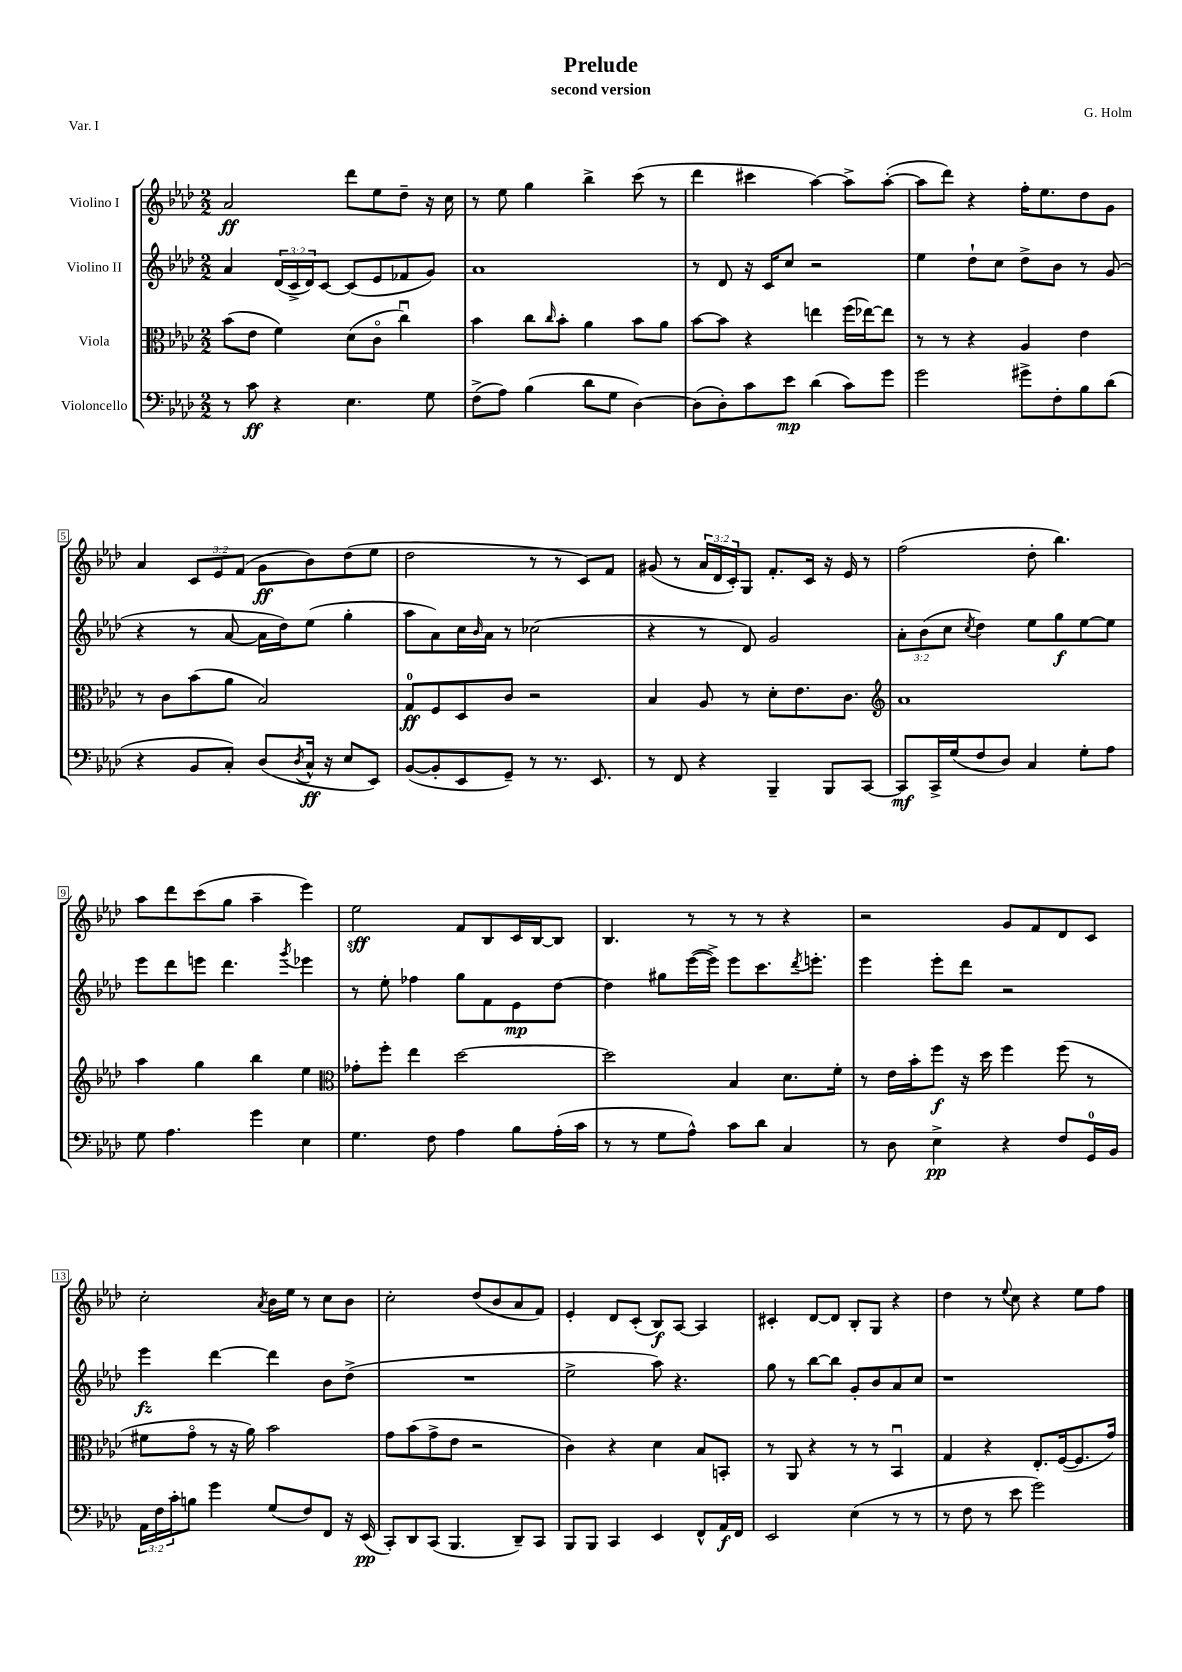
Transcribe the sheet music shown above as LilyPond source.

\header { title = "Prelude" composer = "G. Holm" subtitle = "second version" piece = "Var. I" }
<<
\new StaffGroup <<
\new Staff = "s0" \with { instrumentName = "Violino I" } {
    \clef treble \key aes \major \numericTimeSignature \time 2/2 \override Staff.TupletNumber.text = #tuplet-number::calc-fraction-text
    aes'2\ff des'''8 ees''8 des''8-- r16 c''16 |
    r8 ees''8 g''4 bes''4-> c'''8( r8 |
    des'''4 cis'''4 aes''4~) aes''8-> aes''8~-.( |
    aes''8 des'''8) r4 f''16-. ees''8. des''8 g'8 |
    aes'4 \tuplet 3/2 { c'8 ees'8 f'8( } g'8\ff bes'8) des''8( ees''8 |
    des''2 r8 r8 c'8) f'8 |
    gis'8( r8 \tuplet 3/2 { aes'16 des'16 c'16-.) } g8 f'8.-. c'16 r16 ees'16 r8 |
    f''2( des''8-. bes''4.) |
    aes''8 des'''8 c'''8( g''8 aes''4-- ees'''4) |
    ees''2\sff f'8 bes8 c'16 bes16~ bes8 |
    bes4. r8 r8 r8 r4 |
    r2 g'8 f'8 des'8 c'8 |
    c''2-. \acciaccatura { aes'8 } bes'16 ees''16 r8 c''8 bes'8 |
    c''2-. des''8( bes'8 aes'8 f'8) |
    ees'4-. des'8 c'8-.( bes8\f) aes8~ aes4 |
    cis'4-. des'8~ des'8 bes8-. g8 r4 |
    des''4 r8 \appoggiatura { ees''8 } c''8 r4 ees''8 f''8 \bar "|." |
}
\new Staff = "s1" \with { instrumentName = "Violino II" } {
    \clef treble \key aes \major \numericTimeSignature \time 2/2 \override Staff.TupletNumber.text = #tuplet-number::calc-fraction-text
    aes'4 \tuplet 3/2 { des'16( c'16-> des'16) } c'8~ c'8( ees'8 fes'8 g'8) |
    aes'1 |
    r8 des'8 r16 c'16 c''8 r2 |
    ees''4 des''8-! c''8 des''8-> bes'8 r8 g'8( |
    r4 r8 aes'8~ aes'16 des''16) ees''8( g''4-. |
    aes''8 aes'8) c''16 \grace { bes'16 } aes'16 r8 ces''2( |
    r4 r8 des'8) g'2 |
    \tuplet 3/2 { aes'8-. bes'8( c''8 } \acciaccatura { c''8 } des''4) ees''8 g''8\f ees''8~ ees''8 |
    ees'''8 des'''8 e'''8 des'''4. \acciaccatura { g'''8 } ees'''4 |
    r8 ees''8-. fes''4 g''8 f'8 ees'8\mp des''8~ |
    des''4 gis''8 ees'''16~( ees'''16->) ees'''8 c'''8. \acciaccatura { des'''8 } e'''8.-. |
    ees'''4 ees'''8-. des'''8 r2 |
    ees'''4\fz des'''4~ des'''4 bes'8 des''8->( |
    R1 |
    ees''2-> aes''8) r4. |
    g''8 r8 bes''8~ bes''8 g'8-. bes'8 aes'8 c''8 |
    r1 \bar "|." |
}
\new Staff = "s2" \with { instrumentName = "Viola" } {
    \clef alto \key aes \major \numericTimeSignature \time 2/2
    bes'8( ees'8 f'4) des'8( c'8\flageolet c''4\downbow) |
    bes'4 c''8 \grace { c''16 } bes'8-. aes'4 bes'8 aes'8 |
    bes'8~ bes'8 r4 e''4 f''16( ees''16~) ees''8 |
    r8 r8 r4 aes4 ees'4 |
    r8 c'8 bes'8( aes'8 bes2) |
    g8-0\ff f8 des8 c'8 r2 |
    bes4 aes8 r8 des'8-. ees'8. c'8. |
    \clef treble aes'1 |
    aes''4 g''4 bes''4 ees''4 |
    \clef alto ges'8-. f''8-. ees''4 des''2~ |
    des''2 bes4 des'8. f'16-. |
    r8 ees'16 bes'16-. f''8\f r16 des''16 f''4 f''8( r8 |
    fis'8 g'8\flageolet r8 r16 aes'16) bes'2 |
    g'8 bes'8( g'8-> ees'8 r2 |
    c'4) r4 des'4 bes8 b,8-. |
    r8 aes,8 r4 r8 r8 bes,4\downbow |
    g4 r4 ees8.-. f16~( f8. g'16) \bar "|." |
}
\new Staff = "s3" \with { instrumentName = "Violoncello" } {
    \clef bass \key aes \major \numericTimeSignature \time 2/2 \override Staff.TupletNumber.text = #tuplet-number::calc-fraction-text
    r8 c'8\ff r4 ees4. g8 |
    f8->( aes8) bes4( des'8 g8 des4~) |
    des8( des8-.) c'8 ees'8\mp des'4( c'8) g'8 |
    g'2 gis'8-> f8-. bes8 des'8( |
    r4 bes,8 c8-.) des8( \acciaccatura { des8 } c16-^\ff r16 ees8 ees,8) |
    bes,8~( bes,8-. ees,8 g,8--) r8 r8. ees,8. |
    r8 f,8 r4 bes,,4-- bes,,8 c,8~ |
    c,8\mf c,16-> g16( f8 des8) c4 g8-. aes8 |
    g8 aes4. g'4 ees4 |
    g4. f8 aes4 bes8 aes16-.( c'16 |
    r8 r8 g8 aes8-^) c'8 des'8 c4 |
    r8 des8 ees4->\pp r4 f8 g,16-0 bes,16 |
    \tuplet 3/2 { aes,16 f16 c'16-. } b8 g'4 g8( f8) f,8 r16 ees,16\pp( |
    c,8-.) des,8 c,8( bes,,4. des,8--) c,8 |
    bes,,8 bes,,8 c,4 ees,4 f,8-^ aes,16\f f,16 |
    ees,2 ees4( r8 r8 |
    r8 f8 r8 ees'8 g'2) \bar "|." |
}
>>
>>
\layout { \context { \Score \override BarNumber.stencil = #(make-stencil-boxer 0.1 0.3 ly:text-interface::print) } }
